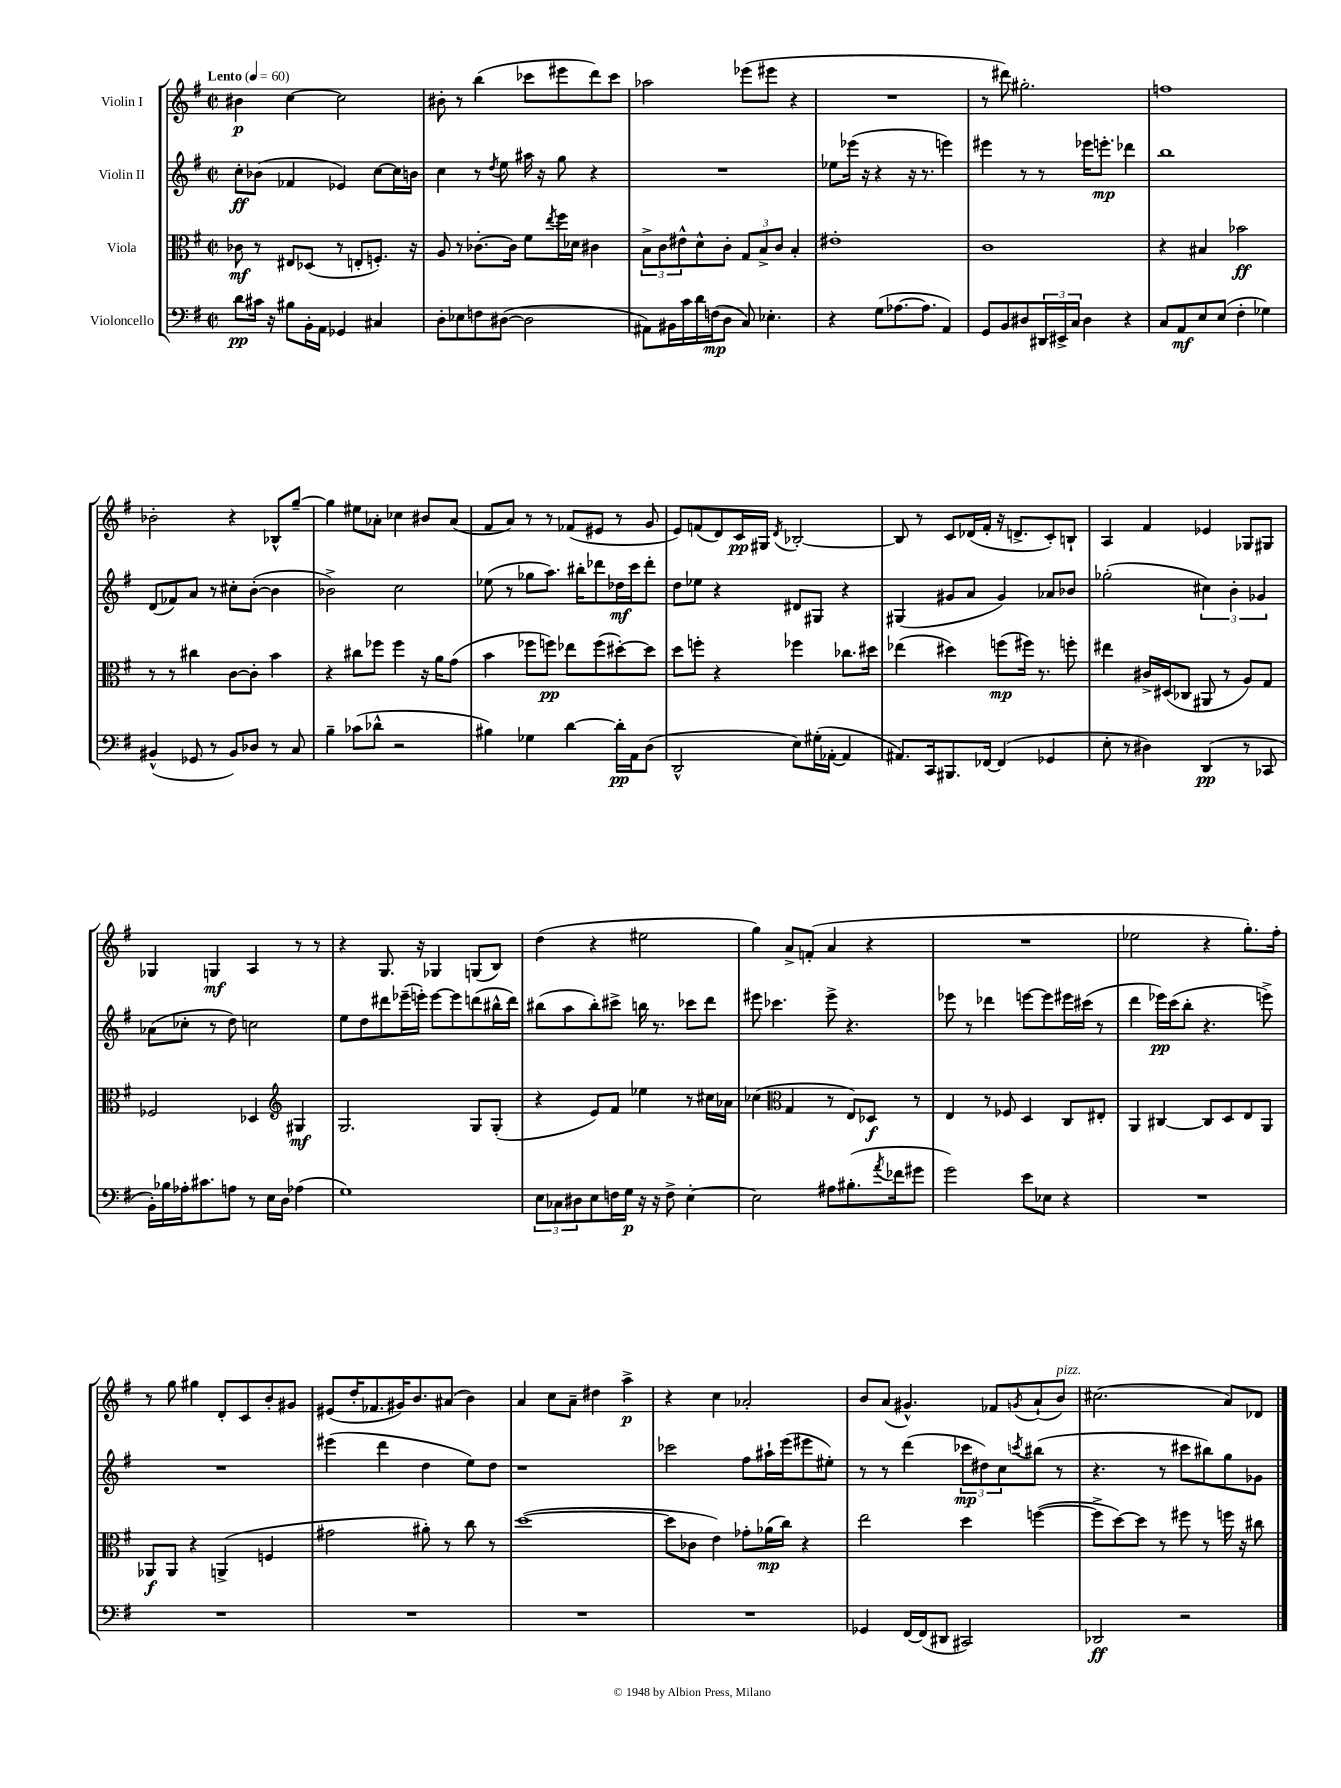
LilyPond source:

<<
\new StaffGroup <<
\new Staff = "s0" \with { instrumentName = "Violin I" } {
    \clef treble \key g \major \defaultTimeSignature \time 2/2 \tempo "Lento" 4 = 60
    bis'4\p c''4~ c''2 |
    bis'8-. r8 b''4( ces'''8 eis'''8 d'''8) ces'''8 |
    aes''2 ees'''8( eis'''8 r4 |
    R1 |
    r8 dis'''8) gis''2.-. |
    f''1 |
    bes'2-. r4 bes8-^ g''8~-- |
    g''4 eis''8 aes'8-. ces''4 bis'8 aes'8( |
    fis'8 a'8) r8 r8 fes'8( eis'8 r8 g'8 |
    e'8) f'8( d'8) c'16\pp gis16 \acciaccatura { d'8 } bes2~-. |
    bes8 r8 c'8 des'16( fis'16-. r16 d'8.-> c'8-.) b8-! |
    a4 fis'4 ees'4 ges8 gis8 |
    ges4 g4\mf a4 r8 r8 |
    r4 g8. r16 ges4 g8( b8) |
    d''4( r4 eis''2 |
    g''4) a'8-> f'8-.( a'4 r4 |
    R1 |
    ees''2 r4 g''8.-.) fis''16-. |
    r8 g''8 gis''4 d'8-. c'8 b'8-. gis'8 |
    eis'8( d''16-. fes'8. gis'16) b'8. ais'8( b'4) |
    a'4 c''8 a'8-- dis''4 a''4->\p |
    r4 c''4 aes'2-. |
    b'8 a'8( gis'4.-^) fes'8 \acciaccatura { g'8 } a'8-!( b'8^\markup { \italic "pizz." }) |
    cis''2.( a'8) des'8 \bar "|." |
}
\new Staff = "s1" \with { instrumentName = "Violin II" } {
    \clef treble \key g \major \defaultTimeSignature \time 2/2
    c''8-.\ff bes'8( fes'4 ees'4) c''8~ c''16 b'16 |
    c''4 r8 \acciaccatura { d''8 } e''8 ais''16 r16 g''8 r4 |
    R1 |
    ees''8 ees'''16( r16 r4 r16 r8. e'''4) |
    eis'''4 r8 r8 ees'''16 e'''8.-.\mp des'''4 |
    b''1 |
    d'8( fes'8) a'8 r8 cis''8-. b'8~-.( b'4 |
    bes'2->) c''2 |
    ees''8( r8 ges''8 a''8.) bis''16-. des'''8 des''16\mf c'''16 des'''8-. |
    d''8 ees''8 r4 dis'8 gis8 r4 |
    gis4( gis'8 a'8 gis'4) aes'8 bes'8 |
    ges''2-.( \tuplet 3/2 { cis''4) b'4-. ges'4 } |
    aes'8( ces''8-. r8 d''8) c''2 |
    e''8 d''8 dis'''8 ees'''16--( e'''16-.) e'''8~ e'''8 d'''8( bis''16-^ d'''16) |
    bis''8( a''8 bis''8-.) cis'''8-> b''16 r8. ces'''8 d'''8 |
    eis'''8 ces'''4. eis'''8-> r4. |
    ees'''8 r8 des'''4 e'''8~ e'''8 eis'''16 cis'''16( r8 |
    d'''4 ees'''16\pp) c'''16( b''8-. r4. e'''8->) |
    R1 |
    eis'''4( d'''4 d''4 e''8) d''8 |
    r1 |
    ces'''2 fis''8 ais''16-! e'''16( eis'''8 eis''8-.) |
    r8 r8 d'''4( \tuplet 3/2 { ces'''8\mp dis''8) c''8 } \acciaccatura { c'''8 } bis''8( r8 |
    r4. r8 cis'''8 bis''8) g''8 ges'8 \bar "|." |
}
\new Staff = "s2" \with { instrumentName = "Viola" } {
    \clef alto \key g \major \defaultTimeSignature \time 2/2
    ces'8\mf r8 eis8 des8( r8 e8-. f8.-.) r16 |
    a8 r8 ces'8.~-. ces'16 fis'8 \acciaccatura { e''8 } fis''16 des'16 cis'4 |
    \tuplet 3/2 { b8-> c'8 eis'8-^ } d'8-^ c'8-. \tuplet 3/2 { g8 b8-> c'8 } b4-. |
    eis'1-. |
    c'1 |
    r4 bis4 bes'2\ff |
    r8 r8 cis''4 c'8~ c'8-. b'4 |
    r4 cis''8 fes''8 fes''4 r16 a'16 g'8( |
    b'4 fes''8 f''8\pp) ees''8 f''8( dis''8~-.) dis''8 |
    d''8 f''8-. r4 fes''4 ces''8. dis''16 |
    ees''4( dis''4) f''8\mp( fis''16) r8. f''8-. |
    eis''4 cis'16-> dis16( ces8 ais,8 r8 a8) g8 |
    fes2 des4 \clef treble gis4\mf |
    g2. g8 g8-.( |
    r4 e'8) fis'8 ees''4 r8 cis''16 aes'16 |
    ces''4( \clef alto g4 r8 e8) des8\f r8 |
    e4 r8 fes8 d4 c8 eis8-. |
    a,4 cis4~ cis8 d8 e8 a,8 |
    aes,8\f aes,8 r4 a,4->( f4 |
    gis'2 ais'8-.) r8 c''8 r8 |
    d''1~( |
    d''8 ces'8 e'4) ges'8-. aes'16\mp( c''16) r4 |
    e''2 d''4 f''4~( |
    f''8-> d''8~) d''8 r8 fis''8 r8 f''16 r16 cis''8 \bar "|." |
}
\new Staff = "s3" \with { instrumentName = "Violoncello" } {
    \clef bass \key g \major \defaultTimeSignature \time 2/2
    d'8\pp cis'16 r16 bis8 b,16-. a,16 ges,4 cis4 |
    d8-. ees8 f8 dis8~( dis2 |
    ais,8) bis,16 c'16 d'16 f16\mp( d8 c8) ees4.-. |
    r4 g8( aes8.~ aes8. a,4) |
    g,8 b,8 dis8 \tuplet 3/2 { dis,16 eis,16-> c16 } dis4 r4 |
    c8 a,8\mf e8 e8( fis4-. ges4) |
    bis,4-^( ges,8 r8 bis,8) des8 r8 c8 |
    b4-- ces'8( des'8-^ r2 |
    bis4) ges4 d'4~ d'16-.\pp a,16 d8( |
    d,2-^ e8) gis16-.( aes,16~-. aes,4 |
    ais,8.) c,16 bis,,8. fes,16~ fes,4( ges,4 |
    e8-. r8 dis4) d,4\pp( r8 ces,8 |
    b,16-.) bes16 aes16-. cis'8. a8 r8 e16 d16 aes4( |
    g1) |
    \tuplet 3/2 { e8 ces8 dis8 } e8 f16 g16\p r16 r16 f8-> e4~-. |
    e2 ais8 bis8.-.( \acciaccatura { a'8 } fes'16 gis'8 |
    g'2) e'8 ees8 r4 |
    R1 |
    R1 |
    R1 |
    R1 |
    R1 |
    ges,4 fis,16~ fis,16( dis,8 cis,2) |
    des,2\ff r2 \bar "|." |
}
>>
>>
\layout { \context { \Score \remove "Bar_number_engraver" } }
